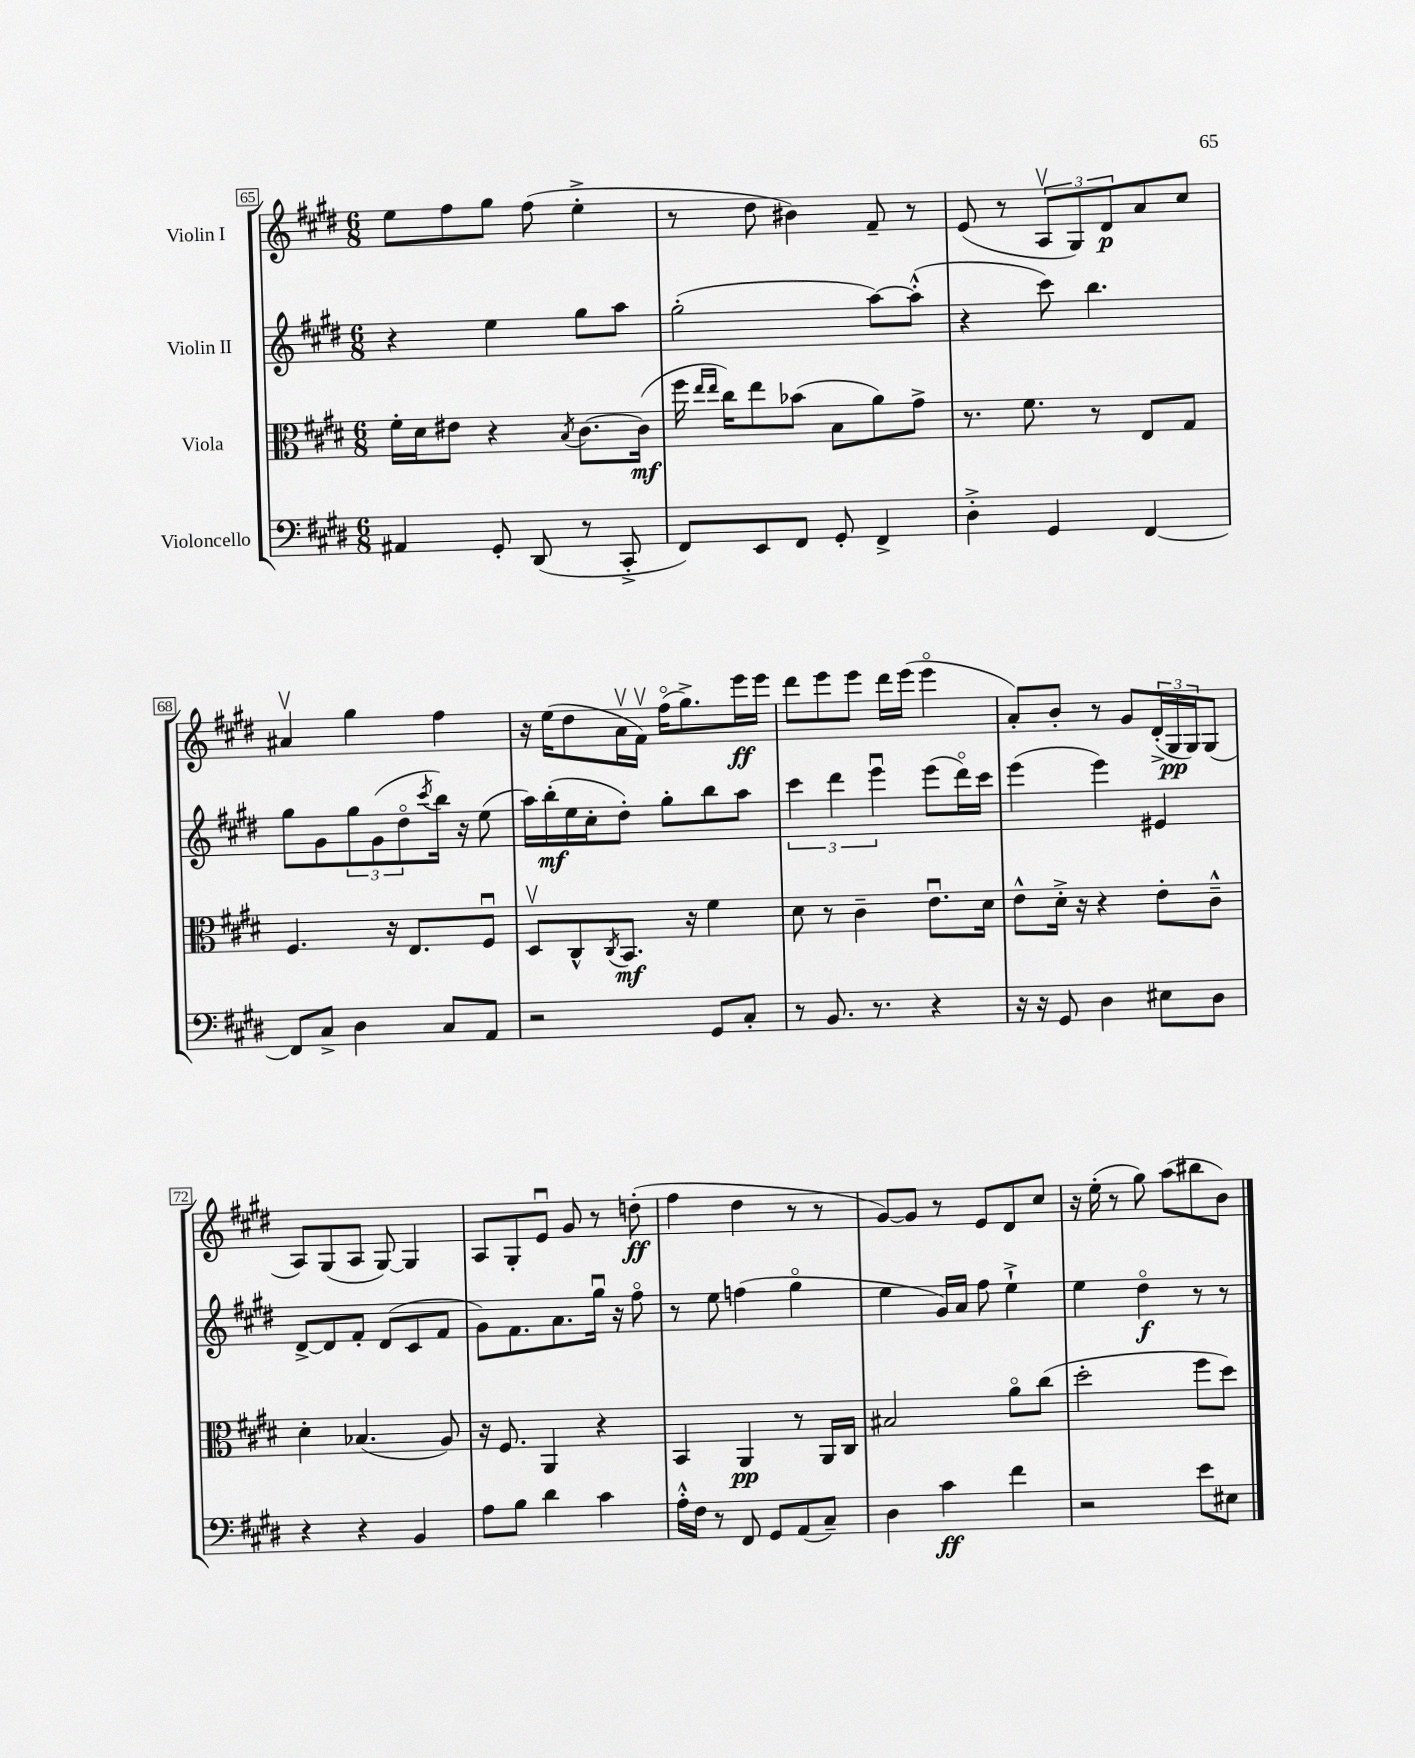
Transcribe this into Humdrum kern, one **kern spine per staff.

**kern	**kern	**kern	**kern
*staff4	*staff3	*staff2	*staff1
*clefF4	*clefC3	*clefG2	*clefG2
*k[f#c#g#d#]	*k[f#c#g#d#]	*k[f#c#g#d#]	*k[f#c#g#d#]
*M6/8	*M6/8	*M6/8	*M6/8
4AA#	16f#'	4r	8ee
.	16d#	.	.
.	8e#	.	8ff#
8GG#'	4r	4ee	8gg#
(8DD#	.	.	(8ff#
.	8qB	.	.
8r	[8.c#	8gg#	4ee'^
8CC#'^	.	8aa	.
.	(16c#]	.	.
=	=	=	=
8FF#)	16ff#	(2gg#'	8r
.	16qqee	.	.
.	16qqee	.	.
.	16cc#)	.	.
8EE	8ee	.	8dd#
8FF#	(8b-	.	4b#)
8GG#'	8B	.	.
4FF#^	8a)	[8aa)	8f#~
.	8g#^	(8aa'^^]	8r
=	=	=	=
4D#'^	8.r	4r	(8e
.	.	.	8r
.	8.f#	.	.
4GG#	.	8ccc#)	12Av
.	.	.	12G#)
.	8r	4.bb	.
.	.	.	12d#
[4FF#	8E	.	8a
.	8G#	.	8cc#
=	=	=	=
8FF#]	4.F#	8gg#	4a#v
8C#^	.	8g#	.
4D#	.	12gg#	4gg#
.	.	(12g#	.
.	16r	.	.
.	.	12dd#o	.
.	8.E	.	.
.	.	8qccc#	.
8C#	.	16bb)	4ff#
.	.	16r	.
8AA	8F#u	(8ee	.
=	=	=	=
2r	8D#v	16aa)	16r
.	.	(16bb'	(16ee
.	8C#^^	16ee	8dd#
.	.	16cc#'	.
.	8qC#	.	.
.	8.BB	8dd#')	16av
.	.	.	16f#v)
.	.	8gg#'	(16ff#o
.	16r	.	8.gg#^)
8GG#	4f#	8bb	.
8C#'	.	8aa	16eee
.	.	.	16eee
=	=	=	=
8r	8d#	6ccc#	8ddd#
8.BB	8r	.	8eee
.	.	6ddd#	.
.	4c#~	.	8eee
8.r	.	.	.
.	.	6eeeu	.
.	.	.	16ddd#
.	.	.	(16eee
4r	8.eu	(8eee	4eeeo
.	.	16ddd#o)	.
.	16d#	16ccc#	.
=	=	=	=
16r	8e^^	(4eee	8a')
16r	.	.	.
8GG#	16d#'^	.	8b'
.	16r	.	.
4D#	4r	4eee)	8r
.	.	.	8g#
8E#	8e'	4e#	(24d#'^
.	.	.	24G#
.	.	.	24G#)
8D#	8c#~^^	.	(8G#
=	=	=	=
4r	4d#'	[8d#^	8A)
.	.	8d#]	(8G#
4r	(4.B-	8f#'	8A
.	.	(8d#	[8G#)
4BB	.	8c#	4G#]
.	8A)	8f#	.
=	=	=	=
8A	16r	8g#)	8A
.	8.F#	.	.
8B	.	8.f#	8G#'
4d#	4AA	.	8eu
.	.	8.a	.
.	.	.	8g#
4c#	4r	16gg#u	8r
.	.	16r	.
.	.	8ff#o	(8dd'
=	=	=	=
16A'^^	4BB	8r	4ff#
16F#	.	.	.
8r	.	8ee	.
8FF#	4AA	(4ff	4dd#
8GG#	.	.	.
(8AA	8r	4gg#o	8r
8C#~)	16AA	.	8r
.	16C#	.	.
=	=	=	=
4D#	2B#	4ee	[8g#)
.	.	.	8g#]
4c#	.	16g#)	8r
.	.	16a	.
.	.	8ff#	8e
4f#	8ao	4ee`^	8d#
.	(8cc#	.	8cc#
=	=	=	=
2r	2dd#'	4ee	16r
.	.	.	(16ee'
.	.	.	8r
.	.	4dd#o	8gg#)
.	.	.	(8aa
8e	8ff#	8r	8bb#
8E#	8dd#)	8r	8b)
==	==	==	==
*-	*-	*-	*-
